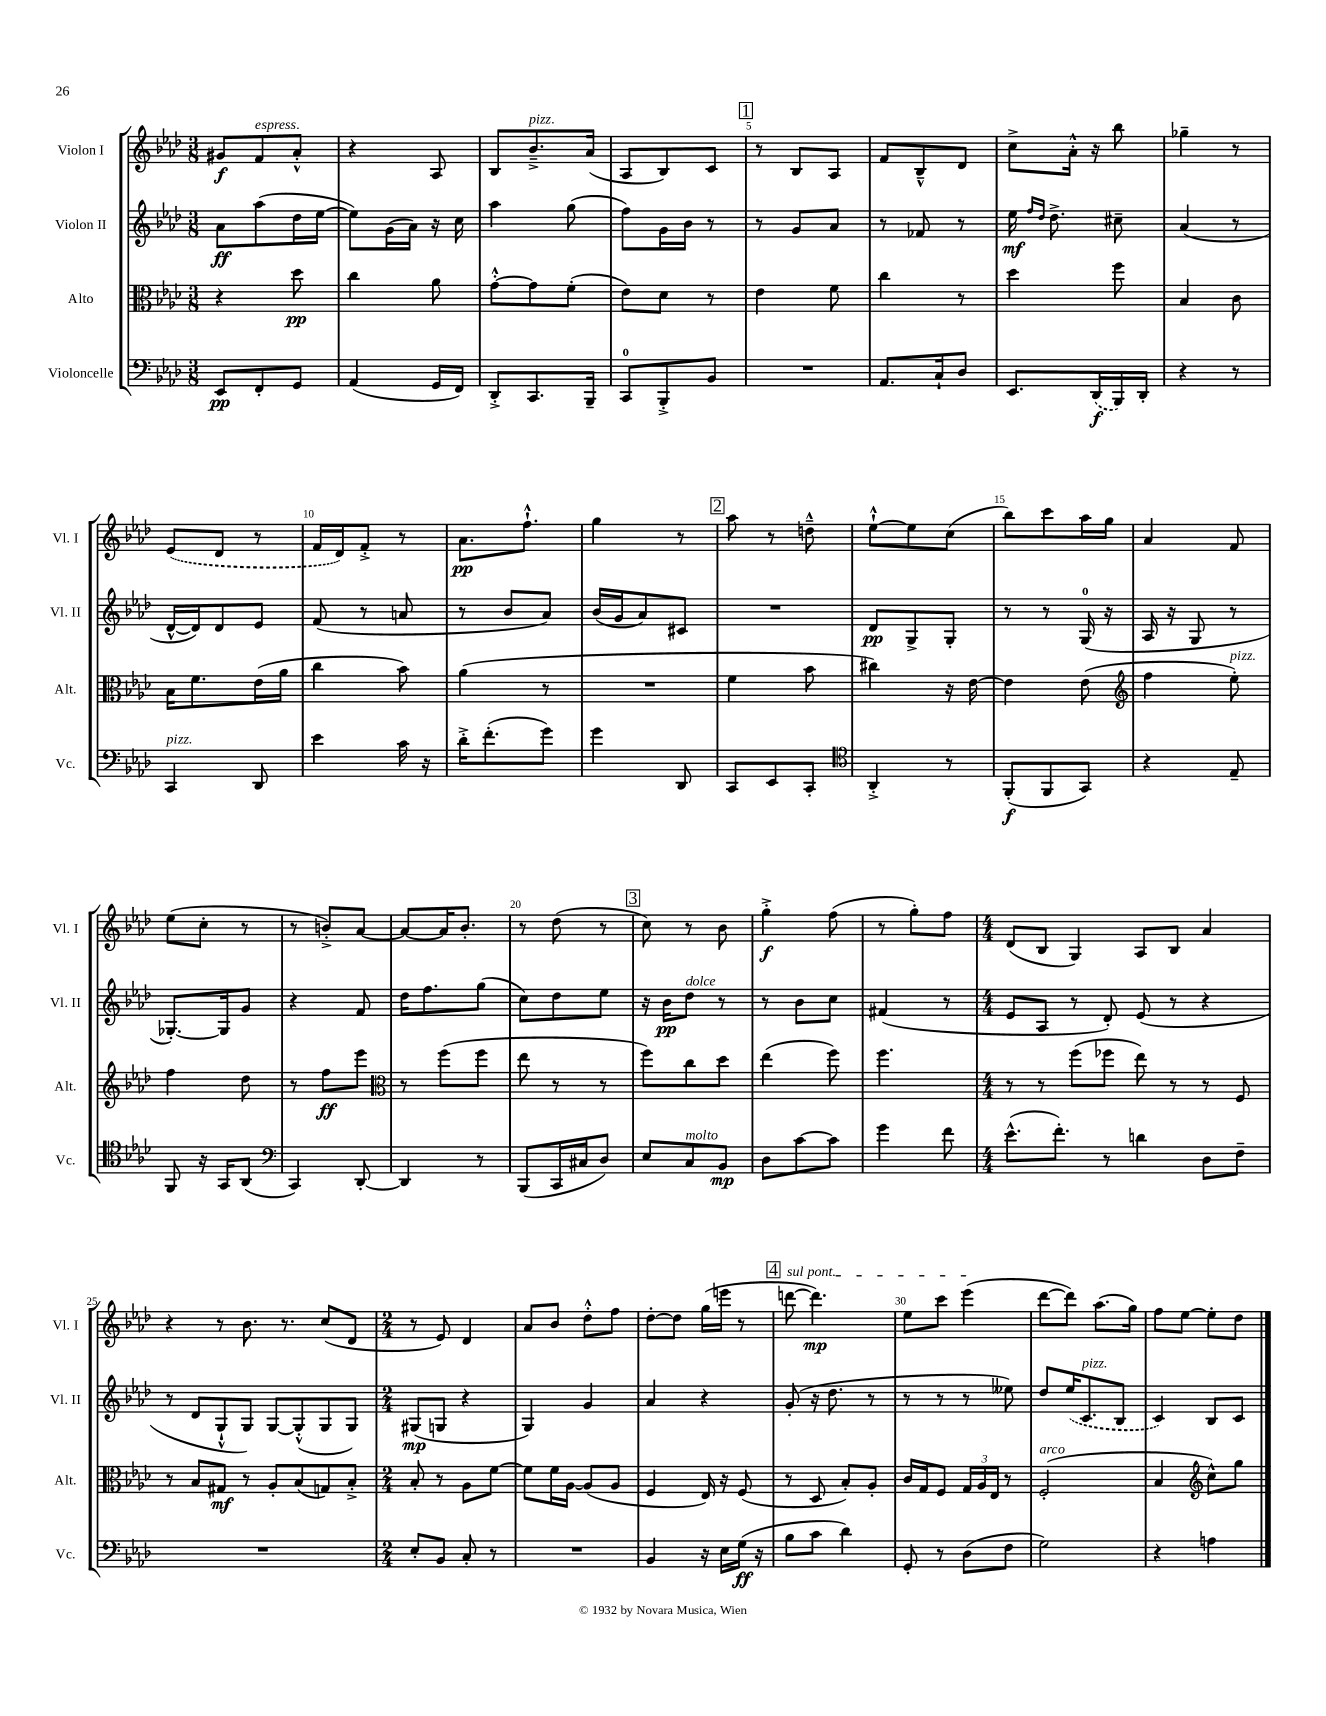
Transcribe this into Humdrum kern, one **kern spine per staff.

**kern	**dynam	**kern	**dynam	**kern	**dynam	**kern	**dynam
*part4	*part4	*part3	*part3	*part2	*part2	*part1	*part1
*staff4	*staff4	*staff3	*staff3	*staff2	*staff2	*staff1	*staff1
*I"Violoncelle	*	*I"Alto	*	*I"Violon II	*	*I"Violon I	*
*I'Vc.	*	*I'Alt.	*	*I'Vl. II	*	*I'Vl. I	*
*clefF4	*	*clefC3	*	*clefG2	*	*clefG2	*
*k[b-e-a-d-]	*	*k[b-e-a-d-]	*	*k[b-e-a-d-]	*	*k[b-e-a-d-]	*
*M3/8	*	*M3/8	*	*M3/8	*	*M3/8	*
=1	=1	=1	=1	=1	=1	=1	=1
8EE-/L	pp	4r	.	8a-\L	ff	8g#X/L	f
!	!	!	!	!	!	!LO:TX:a:i:t=espress.	!
8FF'/	.	.	.	(8aa-\	.	8f/	.
8GG/J	.	8dd-\	pp	16dd-\L	.	8a-'^^/J	.
.	.	.	.	[16ee-\JJ	.	.	.
=2	=2	=2	=2	=2	=2	=2	=2
(4AA-/	.	4cc\	.	8ee-\L])	.	4r	.
.	.	.	.	(16g\L	.	.	.
.	.	.	.	16a-\JJ)	.	.	.
16GG/LL	.	8a-\	.	16r	.	8A-/	.
16FF/JJ)	.	.	.	16cc\	.	.	.
=3	=3	=3	=3	=3	=3	=3	=3
8DD-'^/L	.	[8g'^^\L	.	4aa-\	.	8B-/L	.
!	!	!	!	!	!	!LO:TX:a:i:t=pizz.	!
8.CC/	.	8g\]	.	.	.	8.b-~^/	.
.	.	(8f'\J	.	(8gg\	.	.	.
16BBB-~/Jk	.	.	.	.	.	(16a-/Jk	.
=4	=4	=4	=4	=4	=4	=4	=4
8CC/L	.	8e-\L)	.	8ff\L)	.	8A-/L	.
8BBB-'^/	.	8d-\J	.	16g\L	.	8B-/)	.
.	.	.	.	16b-\JJ	.	.	.
8BB-/J	.	8r	.	8r	.	8c/J	.
!!LO:REH:place=s1:t=1
=5	=5	=5	=5	=5	=5	=5	=5
4.r	.	4e-\	.	8r	.	8r	.
.	.	.	.	8g/L	.	8B-/L	.
.	.	8f\	.	8a-/J	.	8A-/J	.
=6	=6	=6	=6	=6	=6	=6	=6
8.AA-/L	.	4cc\	.	8r	.	8f/L	.
.	.	.	.	8f-X/	.	8B-~^^/	.
16C`/k	.	.	.	.	.	.	.
8D-/J	.	8r	.	8r	.	8d-/J	.
=7	=7	=7	=7	=7	=7	=7	=7
8.EE-/L	.	4dd-\	.	16ee-\	mf	8cc^\L	.
.	.	.	.	16qqff/LL	.	.	.
.	.	.	.	16qqdd-/JJ	.	.	.
.	.	.	.	8.dd-^\	.	.	.
.	.	.	.	.	.	16a-'^^\Jk	.
(16DD-/L	f	.	.	.	.	16r	.
16BBB-/)	.	8ff\	.	8cc#X~\	.	8bb-\	.
16DD-'/JJ	.	.	.	.	.	.	.
=8	=8	=8	=8	=8	=8	=8	=8
4r	.	4B-/	.	(4a-/	.	4gg-X~\	.
8r	.	8c\	.	8r	.	8r	.
!!LO:LB:g=z
=9	=9	=9	=9	=9	=9	=9	=9
!LO:TX:a:i:t=pizz.	!	!	!	!	!	!	!
4CC/	.	16B-\KL	.	[16d-^^/LL	.	(8e-/L	.
.	.	8.f\	.	16d-/J])	.	.	.
.	.	.	.	8d-/	.	8d-/J	.
8DD-/	.	(16e-\L	.	8e-/J	.	8r	.
.	.	16a-\JJ	.	.	.	.	.
=10	=10	=10	=10	=10	=10	=10	=10
4e-\	.	4cc\	.	(8f/	.	16f/LL	.
.	.	.	.	.	.	16d-/J)	.
.	.	.	.	8r	.	8f'^/J	.
16c\	.	8b-\)	.	8an/	.	8r	.
16r	.	.	.	.	.	.	.
=11	=11	=11	=11	=11	=11	=11	=11
16d-'^\KL	.	(4a-\	.	8r	.	8.a-\L	pp
(8.f'\	.	.	.	.	.	.	.
.	.	.	.	8b-/L	.	.	.
.	.	.	.	.	.	8.ff`^^\J	.
8g\J)	.	8r	.	8a-/J)	.	.	.
=12	=12	=12	=12	=12	=12	=12	=12
4g\	.	4.r	.	(16b-/LL	.	4gg\	.
.	.	.	.	16g/J	.	.	.
.	.	.	.	8a-/)	.	.	.
8DD-/	.	.	.	8c#X/J	.	8r	.
!!LO:REH:place=s1:t=2
=13	=13	=13	=13	=13	=13	=13	=13
8CC/L	.	4f\	.	4.r	.	8aa-\	.
8EE-/	.	.	.	.	.	8r	.
8CC'/J	.	8b-\	.	.	.	8ddn~^^\	.
=14	=14	=14	=14	=14	=14	=14	=14
*clefC4	*	*	*	*	*	*	*
4AA-'^/	.	4cc#X\)	.	8d-/L	pp	[8ee-`^^\L	.
.	.	.	.	8G^/	.	8ee-\]	.
8r	.	16r	.	8G'/J	.	(8cc\J	.
.	.	[16e-\	.	.	.	.	.
=15	=15	=15	=15	=15	=15	=15	=15
(8FF'/L	f	4e-\]	.	8r	.	8bb-\L)	.
8FF/	.	.	.	8r	.	8ccc\	.
8GG/J)	.	(8e-\	.	(16G/	.	16aa-\L	.
.	.	.	.	16r	.	16gg\JJ	.
=16	=16	=16	=16	=16	=16	=16	=16
*	*	*clefG2	*	*	*	*	*
4r	.	4ff\	.	16A-/	.	4a-/	.
.	.	.	.	16r	.	.	.
.	.	.	.	8G/	.	.	.
!	!	!LO:TX:a:i:t=pizz.	!	!	!	!	!
8E-~/	.	8ee-'\)	.	8r	.	8f/	.
!!LO:LB:g=z
=17	=17	=17	=17	=17	=17	=17	=17
8FF/	.	4ff\	.	[8.G-X'/L)	.	(8ee-\L	.
16r	.	.	.	.	.	8cc'\J	.
16GG/KL	.	.	.	16G-/k]	.	.	.
(8AA-/J	.	8dd-\	.	8g/J	.	8r	.
=18	=18	=18	=18	=18	=18	=18	=18
*clefF4	*	*	*	*	*	*	*
4CC/)	.	8r	.	4r	.	8r	.
.	.	8ff\L	ff	.	.	8bn'^/L)	.
[8DD-'/	.	8eee-\J	.	8f/	.	[8a-/J	.
=19	=19	=19	=19	=19	=19	=19	=19
*	*	*clefC3	*	*	*	*	*
4DD-/]	.	8r	.	16dd-\KL	.	8a-/L_	.
.	.	.	.	8.ff\	.	.	.
.	.	(8ff\L	.	.	.	16a-/K]	.
.	.	.	.	.	.	8.b-'/J	.
8r	.	8ff\J	.	(8gg\J	.	.	.
=20	=20	=20	=20	=20	=20	=20	=20
(8BBB-/L	.	8ee-\	.	8cc\L)	.	8r	.
16CC/L	.	8r	.	8dd-\	.	(8dd-\	.
16C#X/J	.	.	.	.	.	.	.
8D-/J)	.	8r	.	8ee-\J	.	8r	.
!!LO:REH:place=s1:t=3
=21	=21	=21	=21	=21	=21	=21	=21
8E-/L	.	8ff\L)	.	16r	.	8cc\)	.
.	.	.	.	16b-\KL	pp	.	.
!	!	!	!	!LO:TX:a:i:t=dolce	!	!	!
!LO:TX:a:i:t=molto	!	!	!	!	!	!	!
8C/	.	8cc\	.	8dd-\J	.	8r	.
8BB-/J	mp	8dd-\J	.	8r	.	8b-\	.
=22	=22	=22	=22	=22	=22	=22	=22
8D-\L	.	(4ee-\	.	8r	.	4gg'^\	f
[8c\	.	.	.	8b-\L	.	.	.
8c\J]	.	8ff\)	.	8cc\J	.	(8ff\	.
=23	=23	=23	=23	=23	=23	=23	=23
4g\	.	4.ff\	.	(4f#X/	.	8r	.
.	.	.	.	.	.	8gg'\L)	.
8f\	.	.	.	8r	.	8ff\J	.
=24	=24	=24	=24	=24	=24	=24	=24
*M4/4	*	*M4/4	*	*M4/4	*	*M4/4	*
(8.e-^^\L	.	8r	.	8e-/L	.	(8d-/L	.
.	.	8r	.	8A-/J	.	8B-/J	.
8.f'\J)	.	.	.	.	.	.	.
.	.	(8ff\L	.	8r	.	4G/)	.
8r	.	8ff-X\J	.	8d-'/)	.	.	.
4dn\	.	8ee-\)	.	(8e-/	.	8A-/L	.
.	.	8r	.	8r	.	8B-/J	.
8D-\L	.	8r	.	4r	.	4a-/	.
8F~\J	.	8F/	.	.	.	.	.
!!LO:LB:g=z
=25	=25	=25	=25	=25	=25	=25	=25
1r	.	8r	.	8r	.	4r	.
.	.	8B-/L	.	8d-/L	.	.	.
.	.	8G#X/J	mf	8G`^^/	.	8r	.
.	.	8r	.	8G/J)	.	8.b-\	.
.	.	8A-'/L	.	[8G/L	.	.	.
.	.	.	.	.	.	8.r	.
.	.	(8B-/	.	(8G'^^/]	.	.	.
.	.	8Gn/)	.	8G/	.	(8cc/L	.
.	.	8B-'^/J	.	8G/J)	.	8d-/J	.
=26	=26	=26	=26	=26	=26	=26	=26
*M2/4	*	*M2/4	*	*M2/4	*	*M2/4	*
8E-'/L	.	8B-'/	.	(8G#X/L	mp	8r	.
8BB-/J	.	8r	.	8Gn/J	.	8e-/)	.
8C'/	.	8A-\L	.	4r	.	4d-/	.
8r	.	[8f\J	.	.	.	.	.
=27	=27	=27	=27	=27	=27	=27	=27
2r	.	8f\L]	.	4G/)	.	8a-/L	.
.	.	16f\L	.	.	.	8b-/J	.
.	.	[16A-\JJ	.	.	.	.	.
.	.	(8A-/L]	.	4g/	.	8dd-'^^\L	.
.	.	8A-/J	.	.	.	8ff\J	.
=28	=28	=28	=28	=28	=28	=28	=28
4BB-/	.	4F/	.	4a-/	.	[8dd-'\L	.
.	.	.	.	.	.	8dd-\J]	.
16r	.	16E-/)	.	4r	.	(16gg\LL	.
16E-\LL	.	16r	.	.	.	16eeen\JJ	.
(16G\JJ	ff	(8F/	.	.	.	8r	.
16r	.	.	.	.	.	.	.
!!LO:REH:place=s1:t=4
=29	=29	=29	=29	=29	=29	=29	=29
!	!	!	!	!	!	!LO:TX:a:i:t=sul pont.	!
8B-\L	.	8r	.	(8g'/	.	[8dddn\	.
8c\J	.	8D-/	.	16r	.	4.ddd\])	mp
.	.	.	.	8.dd-\	.	.	.
4d-\)	.	8B-'/L)	.	.	.	.	.
.	.	8A-'/J	.	8r	.	.	.
=30	=30	=30	=30	=30	=30	=30	=30
8GG'/	.	16c/LL	.	8r	.	8ee-\L	.
.	.	16G/J	.	.	.	.	.
8r	.	8F/J	.	8r	.	8ccc\J	.
(8D-\L	.	24G/LL	.	8r	.	(4eee-\	.
.	.	24A-/	.	.	.	.	.
.	.	24E-/JJ	.	.	.	.	.
8F\J	.	8r	.	8ee--X\)	.	.	.
=31	=31	=31	=31	=31	=31	=31	=31
!	!	!LO:TX:a:i:t=arco	!	!	!	!	!
2G\)	.	(2F'/	.	8dd-/L	.	[8ddd-\L	.
.	.	.	.	(16ee-/K	.	8ddd-\J])	.
!	!	!	!	!LO:TX:a:i:t=pizz.	!	!	!
.	.	.	.	8.c/	.	.	.
.	.	.	.	.	.	(8.aa-\L	.
.	.	.	.	8B-/J	.	.	.
.	.	.	.	.	.	16gg\Jk)	.
=32	=32	=32	=32	=32	=32	=32	=32
4r	.	4B-/	.	4c/)	.	8ff\L	.
.	.	.	.	.	.	[8ee-\J	.
*	*	*clefG2	*	*	*	*	*
4An\	.	8cc^^\L)	.	8B-/L	.	8ee-'\L]	.
.	.	8gg\J	.	8c/J	.	8dd-\J	.
==	==	==	==	==	==	==	==
*-	*-	*-	*-	*-	*-	*-	*-
